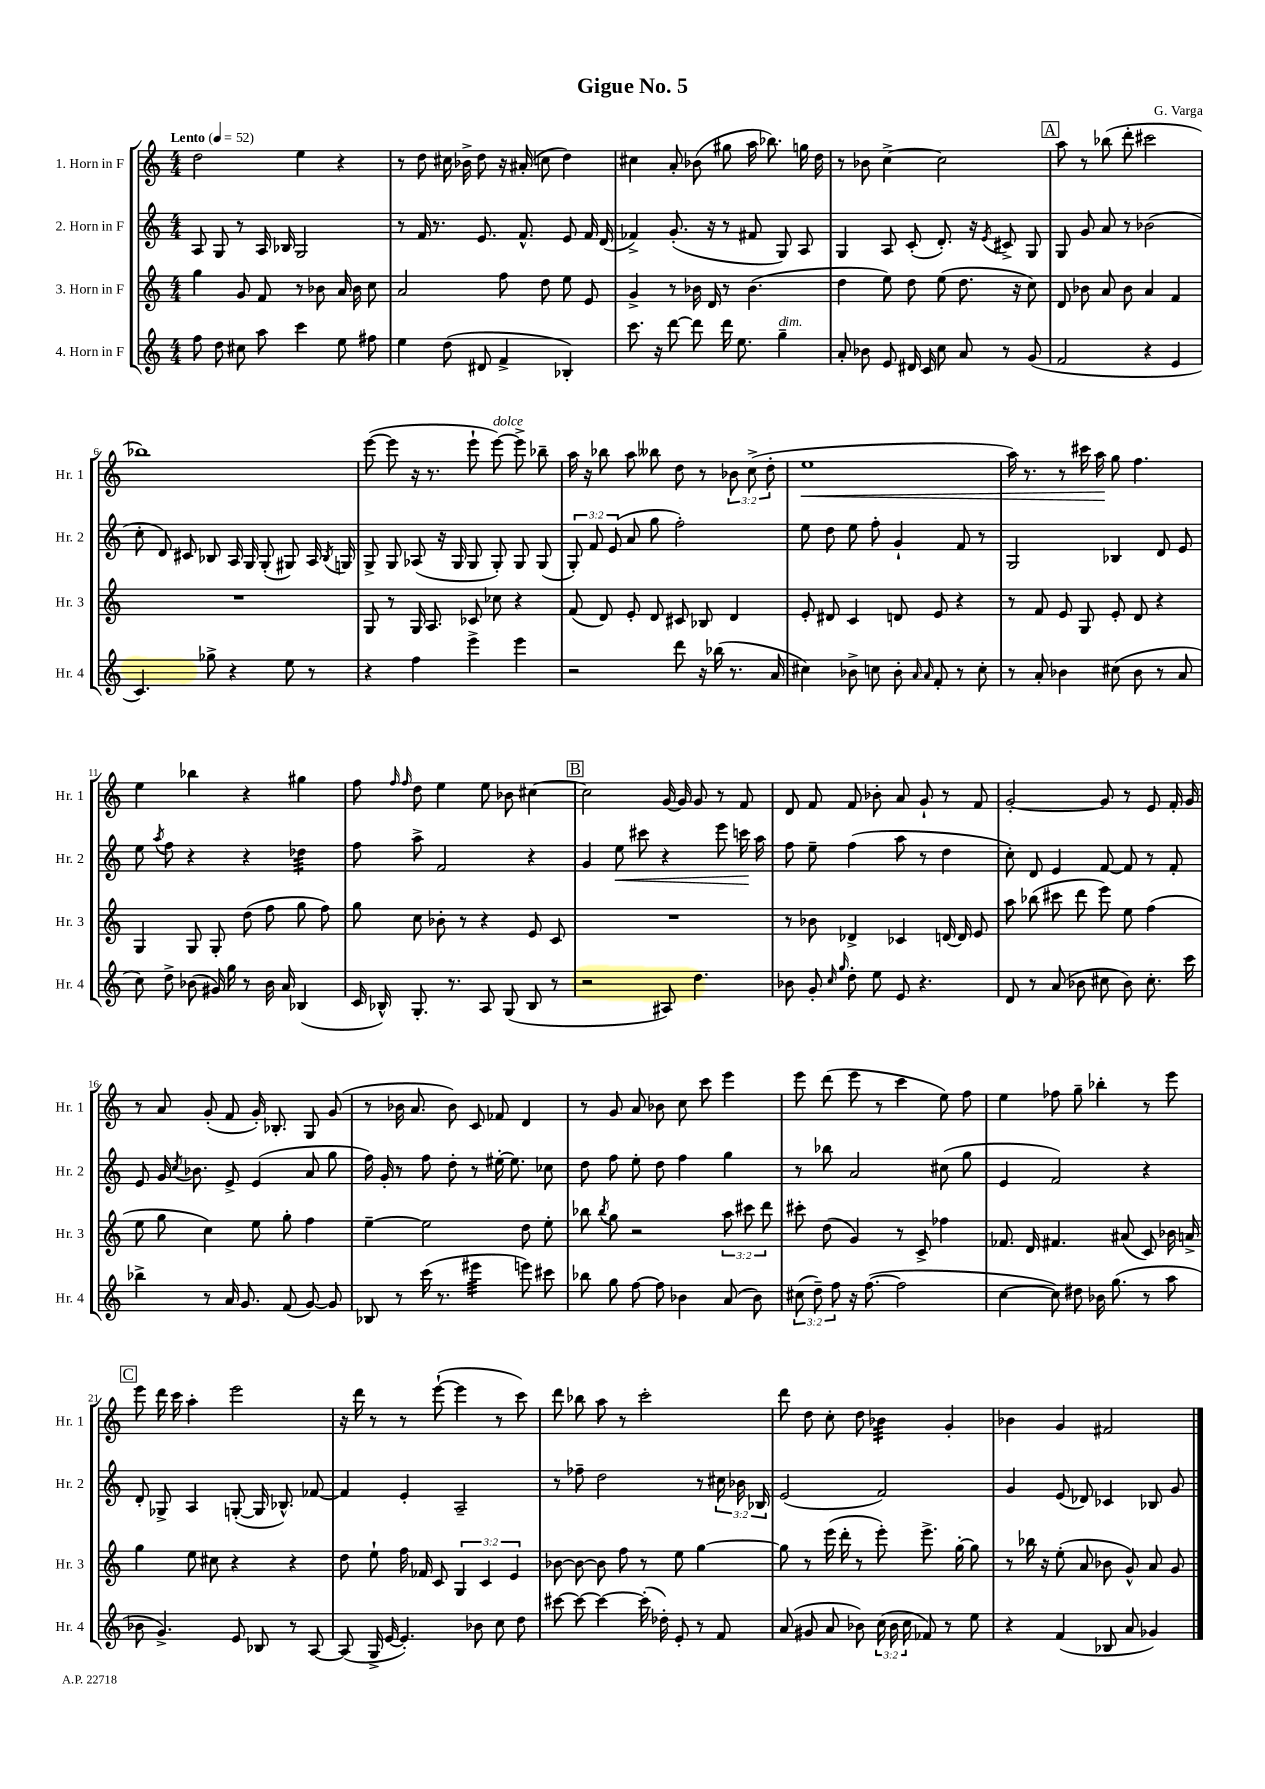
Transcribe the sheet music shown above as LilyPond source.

\header { title = "Gigue No. 5" composer = "G. Varga" }
<<
\new StaffGroup <<
\new Staff = "s0" \with { instrumentName = "1. Horn in F" shortInstrumentName = "Hr. 1" } {
    \clef treble \key c \major \numericTimeSignature \time 4/4 \override Staff.TupletNumber.text = #tuplet-number::calc-fraction-text \tempo "Lento" 4 = 52
    \autoBeamOff d''2 e''4 r4 |
    r8 d''8 cis''16 bes'16-> d''8 r16 ais'16-.( c''8 d''4) |
    cis''4 a'8-. bes'8( gis''8 a''16 bes''8.) g''16 d''16 |
    r8 bes'8 c''4~-> c''2 |
    \mark \markup { \box "A" } a''8 r8 bes''8( d'''8-. cis'''2 |
    bes''1) |
    e'''8~( e'''8 r16 r8. e'''8-! e'''8~^\markup { \italic "dolce" }) e'''8-> bes''8-- |
    a''16 r16 bes''8 a''8 beses''8 d''8 r8 \tuplet 3/2 { bes'8 c''8->( d''8-. } |
    e''1\< |
    a''16) r8. r8 cis'''16 a''16\! g''8 f''4. |
    e''4 bes''4 r4 gis''4 |
    f''8 \grace { f''16 f''16 } d''8 e''4 e''8 bes'8 cis''4~ |
    \mark \markup { \box "B" } cis''2 g'16~ g'16 g'8 r8 f'8 |
    d'8 f'8 f'8 bes'8-. a'8 g'8-! r8 f'8 |
    g'2~-. g'8 r8 e'8 f'16-. g'16 |
    r8 a'8 g'8-.( f'8 g'16-.) bes8.-. g8 g'8( |
    r8 bes'16 a'8. bes'8) c'8 fes'8 d'4 |
    r8 g'8 a'8 bes'8 c''8 c'''8 e'''4 |
    e'''8 d'''8( e'''8 r8 c'''4 e''8) f''8 |
    e''4 fes''8 g''8-- bes''4-. r8 e'''8 |
    \mark \markup { \box "C" } e'''8 d'''16 c'''16 a''4-. e'''2 |
    r16 d'''16 r8 r8 e'''8~-!( e'''4 r8 c'''8) |
    d'''8 bes''8 a''8 r8 c'''2-. |
    d'''8 d''8 c''8-. d''8 bes'4:32 g'4-. |
    bes'4 g'4 fis'2 \bar "|." |
}
\new Staff = "s1" \with { instrumentName = "2. Horn in F" shortInstrumentName = "Hr. 2" } {
    \clef treble \key c \major \numericTimeSignature \time 4/4 \override Staff.TupletNumber.text = #tuplet-number::calc-fraction-text
    \autoBeamOff a8 g8 r8 a16 bes16 g2 |
    r8 f'16 r8. e'8. f'8.-^ e'8 f'16 d'16( |
    fes'4->) g'8.-.( r16 r8 fis'8 g8) a8 |
    g4 a8 c'8-.( d'8.-.) r16 \acciaccatura { e'8 } cis'8-> g8 |
    \mark \markup { \box "A" } g8 g'8 a'8 r8 bes'2( |
    c''8-. d'8) cis'8 bes8 a16 g16 g8-.( gis8) a16 \acciaccatura { bes8 } g16 |
    g8-> g8 aes8( r16 g16 g8 g8-.) g8 g8( |
    \tuplet 3/2 { g8-.) f'8 e'8( } a'8 g''8 f''2-.) |
    e''8 d''8 e''8 f''8-. g'4-! f'8 r8 |
    g2 bes4 d'8 e'8 |
    e''8 \acciaccatura { a''8 } f''8 r4 r4 des''4:32 |
    f''8 a''8-> f'2 r4 |
    \mark \markup { \box "B" } g'4 e''8\< cis'''8 r4 e'''8 c'''16\! a''16 |
    f''8 e''8-- f''4( a''8 r8 d''4 |
    c''8-.) d'8 e'4 f'8~ f'8 r8 f'8-. |
    e'8 g'16 \acciaccatura { c''8 } bes'8. e'8-> e'4( a'8 g''8 |
    f''16) g'16-. r8 f''8 d''8-. r8 eis''16~-. eis''8. ces''8 |
    d''8 f''8 e''8-. d''8 f''4 g''4 |
    r8 bes''8 a'2 cis''8( g''8 |
    e'4 f'2) r4 |
    \mark \markup { \box "C" } d'8-. ges8-> a4 g8~-.( g16 bes8.-^) fes'8~ |
    fes'4 e'4-. a2-- |
    r8 fes''8-- d''2 r8 \tuplet 3/2 { cis''16 bes'16 bes16 } |
    e'2( f'2) |
    g'4 e'8( des'8) ces'4 bes8 g'8 \bar "|." |
}
\new Staff = "s2" \with { instrumentName = "3. Horn in F" shortInstrumentName = "Hr. 3" } {
    \clef treble \key c \major \numericTimeSignature \time 4/4 \override Staff.TupletNumber.text = #tuplet-number::calc-fraction-text
    \autoBeamOff g''4 g'8 f'8 r8 bes'8 a'16 bes'16 c''8 |
    a'2 f''8 d''8 e''8 e'8 |
    g'4-> r8 bes'16 d'16 r8 bes'4.( |
    d''4 e''8) d''8 e''8( d''8. r16 c''8) |
    \mark \markup { \box "A" } d'8 bes'8 a'8 bes'8 a'4 f'4 |
    R1 |
    g8 r8 g16 a8. ces'8 ces''8 r4 |
    f'8( d'8) e'8-. d'8 cis'8 bes8 d'4 |
    e'8-. dis'8 c'4 d'8 e'8 r4 |
    r8 f'8 e'8 g8 e'8-. d'8 r4 |
    g4 g8 g8-. d''8( f''8 g''8 f''8) |
    g''8 c''8 bes'8-. r8 r4 e'8 c'8 |
    \mark \markup { \box "B" } R1 |
    r8 bes'8 des'4-> ces'4 d'16~ d'16 e'8 |
    a''8 bes''8( cis'''8 d'''8 e'''8) e''8 f''4( |
    e''8 g''8 c''4) e''8 g''8-. f''4 |
    e''4~-- e''2 d''8 e''8-. |
    bes''8 \acciaccatura { bes''8 } g''8 r2 \tuplet 3/2 { a''8 cis'''8 d'''8 } |
    cis'''8-. d''8( g'4) r8 c'8-> fes''4 |
    fes'8. d'16 fis'4. ais'8( c'8) bes'16 a'16-> |
    \mark \markup { \box "C" } g''4 e''8 cis''8 r4 r4 |
    d''8 e''8-! f''16 fes'16 c'8 \tuplet 3/2 { g4 c'4 e'4 } |
    bes'8~ bes'8~ bes'8 f''8 r8 e''8 g''4~ |
    g''8 r8 e'''16( d'''16-. r8 e'''8-.) e'''8.-> g''16~-. g''8 |
    r8 bes''16 r16 e''8-.( a'8 bes'8 g'8-^) a'8 g'8 \bar "|." |
}
\new Staff = "s3" \with { instrumentName = "4. Horn in F" shortInstrumentName = "Hr. 4" } {
    \clef treble \key c \major \numericTimeSignature \time 4/4 \override Staff.TupletNumber.text = #tuplet-number::calc-fraction-text
    \autoBeamOff f''8 d''8 cis''8 a''8 c'''4 e''8 fis''8 |
    e''4 d''8( dis'8 f'4-> bes4-.) |
    c'''8. r16 d'''8~ d'''8 d'''16 e''8. g''4--^\markup { \italic "dim." } |
    a'8-. bes'8 e'8 dis'16 c'16 c''8 a'8 r8 g'8( |
    \mark \markup { \box "A" } f'2 r4 e'4 |
    c'4.) ges''8-> r4 e''8 r8 |
    r4 f''4 e'''4-> e'''4 |
    r2 d'''8 r16 bes''16( r8. a'16 |
    cis''4) bes'8-> c''8 bes'8-. \grace { a'16 a'16 } f'8-. r8 c''8-. |
    r8 a'8-. bes'4 cis''8( bes'8 r8 a'8 |
    c''8) d''8-> bes'8( gis'16) g''16 r8 bes'16 a'16 bes4( |
    c'16 bes16-^) g8.-. r8. a8 g8( bes8 r8 |
    \mark \markup { \box "B" } r2 ais8) d''4. |
    bes'8 g'8-. \grace { c''16 g''16 } d''8-. e''8 e'8 r4. |
    d'8 r8 a'8( bes'8 cis''8 bes'8) cis''8.-. c'''16 |
    bes''4-> r8 a'16 g'8. f'8( g'8~) g'8 |
    bes8 r8 c'''16( r8. eis'''4:32 e'''8) cis'''8 |
    bes''8 g''8 f''8~ f''8 bes'4 a'8( bes'8) |
    \tuplet 3/2 { cis''8( d''8--) f''8 } r16 f''8.~( f''2 |
    c''4~ c''8) dis''8 bes'16 g''8.( r8 a''8 |
    \mark \markup { \box "C" } bes'8 g'4.->) e'8 bes8 r8 a8~ |
    a8( g16-> e'16~ e'4.-.) bes'8 c''8 d''8 |
    cis'''8~ cis'''8~ cis'''4~ cis'''16-.( des''16-.) e'8-. r8 f'8 |
    a'8( gis'8 a'8 bes'8) \tuplet 3/2 { c''16( bes'16 c''16 } fes'8) r8 e''8 |
    r4 f'4( bes8 a'8 ges'4) \bar "|." |
}
>>
>>
